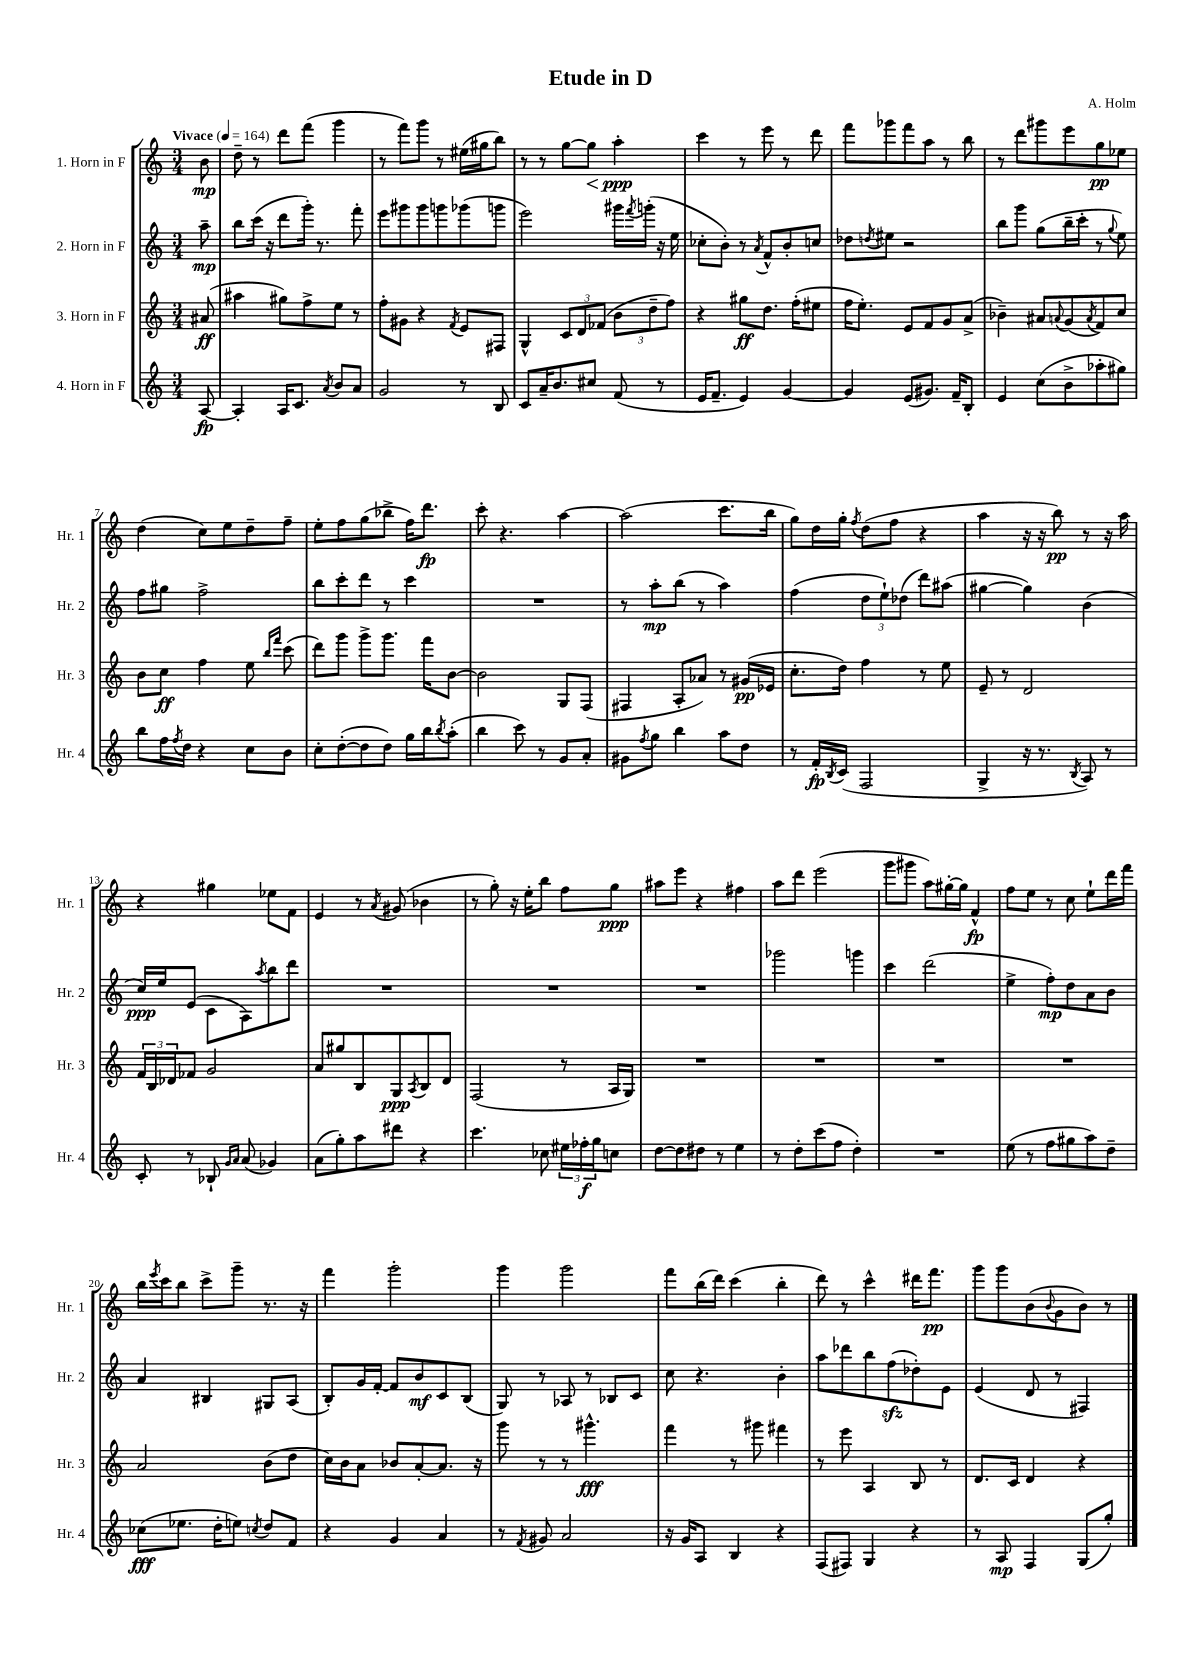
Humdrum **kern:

**kern	**dynam	**kern	**dynam	**kern	**dynam	**kern	**dynam
*part4	*part4	*part3	*part3	*part2	*part2	*part1	*part1
*staff4	*staff4	*staff3	*staff3	*staff2	*staff2	*staff1	*staff1
*I"4. Horn in F	*	*I"3. Horn in F	*	*I"2. Horn in F	*	*I"1. Horn in F	*
*I'Hr. 4	*	*I'Hr. 3	*	*I'Hr. 2	*	*I'Hr. 1	*
*clefG2	*	*clefG2	*	*clefG2	*	*clefG2	*
*k[]	*	*k[]	*	*k[]	*	*k[]	*
*M3/4	*	*M3/4	*	*M3/4	*	*M3/4	*
*MM164	*	*MM164	*	*MM164	*	*MM164	*
=	=	=	=	=	=	=	=
!	!	!	!	!	!	!LO:TX:a:B:t=Vivace	!
[8A/	fp	(8a#X/	ff	8aa~\	mp	8b\	mp
=1	=1	=1	=1	=1	=1	=1	=1
4A'/]	.	4aa#X\	.	8bb\L	.	8dd~\	.
.	.	.	.	(16ccc\Jk	.	8r	.
.	.	.	.	16r	.	.	.
16A/KL	.	8gg#X\L)	.	8ddd\L	.	8ddd\L	.
8.c/J	.	.	.	.	.	.	.
.	.	8ff^\	.	16ggg'\Jk)	.	(8fff\J	.
.	.	.	.	8.r	.	.	.
8qa/	.	.	.	.	.	.	.
8b/L	.	8ee\J	.	.	.	4ggg\	.
8a/J	.	8r	.	8fff'\	.	.	.
=2	=2	=2	=2	=2	=2	=2	=2
2g/	.	8ff'\L	.	8eee\L	.	8r	.
.	.	8g#X\J	.	8ggg#X\	.	8fff\L)	.
.	.	4r	.	8ggg#\	.	8ggg\J	.
.	.	.	.	8gggn\	.	8r	.
.	.	8qf/	.	.	.	.	.
8r	.	8e/L	.	(8ggg-X\	.	(16ee#X\LL	.
.	.	.	.	.	.	16gg#X\J	.
8B/	.	8F#X/J	.	8gggn\J	.	8bb\J)	.
=3	=3	=3	=3	=3	=3	=3	=3
8c/L	.	4G^^/	.	2eee\)	.	8r	.
16a~/K	.	.	.	.	.	8r	.
8.b/	.	.	.	.	.	.	.
.	.	12c/L	.	.	.	[8gg\L	.
.	.	12d/	.	.	.	.	.
!	!	!	!	!	!	!	!LO:HP:b
8cc#X/J	.	.	.	.	.	8gg\J]	<
.	.	(12f-X/J	.	.	.	.	.
(8f/	.	12b\L	.	16ggg#X\LL	.	4aa'\	ppp
.	.	.	.	8qfff/	.	.	.
.	.	.	.	(16gggn'\JJ	.	.	.
.	.	12dd~\	.	.	.	.	.
8r	.	.	.	16r	.	.	.
.	.	12ff\J)	.	.	.	.	.
.	.	.	.	16ee\	.	.	.
.	.	.	.	.	.	.	[
=4	=4	=4	=4	=4	=4	=4	=4
16e/KL	.	4r	.	8cc-X'\L	.	4ccc\	.
8.f~/J	.	.	.	.	.	.	.
.	.	.	.	8b'\J)	.	.	.
4e/)	.	8gg#X\L	ff	8r	.	8r	.
.	.	.	.	8qa/	.	.	.
.	.	8.dd\J	.	8f^^/L	.	8eee\	.
[4g/	.	.	.	8b'/	.	8r	.
.	.	(16ff'\KL	.	.	.	.	.
.	.	8ee#X\J	.	8ccn/J	.	8ddd\	.
=5	=5	=5	=5	=5	=5	=5	=5
4g/]	.	16ff\KL	.	8dd-X\L	.	8fff\L	.
.	.	8.ee'\J)	.	.	.	.	.
.	.	.	.	8qddn/	.	.	.
.	.	.	.	8ee#X\J	.	8ggg-X\	.
(8e/L	.	8e/L	.	2r	.	8fff\	.
8.g#X/J)	.	8f/	.	.	.	8aa\J	.
.	.	8g/	.	.	.	8r	.
16f~/KL	.	.	.	.	.	.	.
8B'/J	.	(8a^/J	.	.	.	8bb\	.
=6	=6	=6	=6	=6	=6	=6	=6
4e/	.	4b-X~\)	.	8bb\L	.	8r	.
.	.	.	.	8ggg\J	.	8ddd\L	.
(8cc\L	.	8a#X/L	.	(8gg\L	.	8ggg#X\	.
.	.	8qqan/	.	.	.	.	.
8b^\	.	(8g/	.	16bb~\L	.	8eee\	.
.	.	.	.	16ccc'\JJ	.	.	.
.	.	8qa/	.	.	.	.	.
8aa-X'\	.	8f/)	.	8r	.	8gg\	pp
.	.	.	.	8qqgg/	.	.	.
8gg#X\J)	.	8cc/J	.	8ee\)	.	8ee-X\J	.
!!LO:LB:g=z
=7	=7	=7	=7	=7	=7	=7	=7
8bb\L	.	8b\L	.	8ff\L	.	(4dd\	.
16ff\L	.	8cc\J	ff	8gg#X\J	.	.	.
8qff/	.	.	.	.	.	.	.
16dd\JJ	.	.	.	.	.	.	.
4r	.	4ff\	.	2ff^\	.	8cc\L)	.
.	.	.	.	.	.	8ee\	.
8cc\L	.	8ee\	.	.	.	8dd~\	.
.	.	16qqbb/LL	.	.	.	.	.
.	.	16qqfff/JJ	.	.	.	.	.
8b\J	.	(8ccc\	.	.	.	8ff~\J	.
=8	=8	=8	=8	=8	=8	=8	=8
8cc'\L	.	8ddd\L)	.	8bb\L	.	8ee'\L	.
([8dd'\	.	8ggg\J	.	8ccc'\	.	8ff\	.
8dd\]	.	8ggg^\L	.	8ddd\J	.	(8gg\	.
8dd\J)	.	8.ggg\J	.	8r	.	8bb-X^\J	.
16gg\LL	.	.	.	4ccc\	.	16ff\KL)	.
16bb\J	.	16fff\KL	.	.	.	8.ddd\J	fp
8qbb/	.	.	.	.	.	.	.
(8aa'\J	.	[8b\J	.	.	.	.	.
=9	=9	=9	=9	=9	=9	=9	=9
4bb\	.	2b\]	.	2.r	.	8ccc'\	.
.	.	.	.	.	.	4.r	.
8ccc\)	.	.	.	.	.	.	.
8r	.	.	.	.	.	.	.
8g/L	.	8G/L	.	.	.	[4aa\	.
8a'/J	.	(8F/J	.	.	.	.	.
=10	=10	=10	=10	=10	=10	=10	=10
8g#X\L	.	4F#X/	.	8r	.	(2aa\]	.
8qff/	.	.	.	.	.	.	.
8gg\J	.	.	.	8aa'\L	mp	.	.
4bb\	.	8A'/L	.	(8bb\J	.	.	.
.	.	8a-X/J)	.	8r	.	.	.
8aa\L	.	8r	.	4aa\)	.	8.ccc\L	.
8dd\J	.	(16g#X/LL	pp	.	.	.	.
.	.	16e-X/JJ	.	.	.	16bb\Jk	.
=11	=11	=11	=11	=11	=11	=11	=11
8r	.	8.cc'\L	.	(4ff\	.	8gg\L)	.
16f'/LL	fp	.	.	.	.	16dd\L	.
8qB/	.	.	.	.	.	.	.
(16c/JJ	.	16dd\Jk)	.	.	.	16gg'\JJ	.
.	.	.	.	.	.	8qff/	.
2F/	.	4ff\	.	12dd\L	.	(8dd\L	.
.	.	.	.	12ee`\)	.	.	.
.	.	.	.	.	.	8ff\J	.
.	.	.	.	(12dd-X\J	.	.	.
.	.	8r	.	8ddd\L)	.	4r	.
.	.	8ee\	.	(8aa#X\J	.	.	.
=12	=12	=12	=12	=12	=12	=12	=12
4G^/	.	8e~/	.	[4gg#X\	.	4aa\	.
.	.	8r	.	.	.	.	.
16r	.	2d/	.	4gg#\])	.	16r	.
8.r	.	.	.	.	.	16r	.
.	.	.	.	.	.	8bb\)	pp
8qB/	.	.	.	.	.	.	.
8A/)	.	.	.	(4b\	.	8r	.
8r	.	.	.	.	.	16r	.
.	.	.	.	.	.	16aa\	.
!!LO:LB:g=z
=13	=13	=13	=13	=13	=13	=13	=13
8c'/	.	24f/LL	.	16cc/LL)	ppp	4r	.
.	.	24B/	.	.	.	.	.
.	.	.	.	16ee/J	.	.	.
.	.	24d-X/J	.	.	.	.	.
8r	.	8f-X/J	.	(8e/J	.	.	.
8B-X`/	.	2g/	.	8c\L	.	4gg#X\	.
16qqg/LL	.	.	.	.	.	.	.
16qqa/JJ	.	.	.	.	.	.	.
(8a/	.	.	.	8A\)	.	.	.
.	.	.	.	8qaa/	.	.	.
4g-X/)	.	.	.	8bb\	.	8ee-X\L	.
.	.	.	.	8ddd\J	.	8f\J	.
=14	=14	=14	=14	=14	=14	=14	=14
(8a\L	.	8a/L	.	2.r	.	4e/	.
8gg'\)	.	8gg#X/	.	.	.	.	.
8aa\	.	8B/	.	.	.	8r	.
.	.	.	.	.	.	8qa/	.
8ddd#X\J	.	8G/	ppp	.	.	(8g#X/	.
.	.	8qA/	.	.	.	.	.
4r	.	8B/	.	.	.	4b-X\	.
.	.	8d/J	.	.	.	.	.
=15	=15	=15	=15	=15	=15	=15	=15
4.ccc\	.	(2F/	.	2.r	.	8r	.
.	.	.	.	.	.	8gg'\)	.
.	.	.	.	.	.	16r	.
.	.	.	.	.	.	16ee'\KL	.
8cc-X\	.	.	.	.	.	8bb\J	.
24ee#X\LL	.	8r	.	.	.	8ff\L	.
24ff-X'\	f	.	.	.	.	.	.
24gg\J	.	.	.	.	.	.	.
8ccn\J	.	16A/LL	.	.	.	8gg\J	ppp
.	.	16G/JJ)	.	.	.	.	.
=16	=16	=16	=16	=16	=16	=16	=16
[8dd\L	.	2.r	.	2.r	.	8aa#X\L	.
8dd\]	.	.	.	.	.	8eee\J	.
8dd#X\J	.	.	.	.	.	4r	.
8r	.	.	.	.	.	.	.
4ee\	.	.	.	.	.	4ff#X\	.
=17	=17	=17	=17	=17	=17	=17	=17
8r	.	2.r	.	2ggg-X\	.	8aa\L	.
8dd'\L	.	.	.	.	.	8ddd\J	.
(8ccc\	.	.	.	.	.	(2eee\	.
8ff\J	.	.	.	.	.	.	.
4dd'\)	.	.	.	4gggn\	.	.	.
=18	=18	=18	=18	=18	=18	=18	=18
2.r	.	2.r	.	4ccc\	.	8ggg\L	.
.	.	.	.	.	.	8ggg#X\J	.
.	.	.	.	(2ddd\	.	8aa\L)	.
.	.	.	.	.	.	[16gg#X'\L	.
.	.	.	.	.	.	16gg#\JJ]	.
.	.	.	.	.	.	4f^^/	fp
=19	=19	=19	=19	=19	=19	=19	=19
(8ee\	.	2.r	.	4ee^\	.	8ff\L	.
8r	.	.	.	.	.	8ee\J	.
8ff\L	.	.	.	8ff'\L)	mp	8r	.
8gg#X\	.	.	.	8dd\	.	8cc\	.
8aa\)	.	.	.	8a\	.	8ee`\L	.
8dd~\J	.	.	.	8b\J	.	16ddd\L	.
.	.	.	.	.	.	16fff\JJ	.
!!LO:LB:g=z
=20	=20	=20	=20	=20	=20	=20	=20
(8cc-X\L	fff	2a/	.	4a/	.	16bb\LL	.
.	.	.	.	.	.	8qeee/	.
.	.	.	.	.	.	16ccc\J	.
8.ee-X\J	.	.	.	.	.	8bb\J	.
.	.	.	.	4B#X/	.	8ccc^\L	.
16dd'\KL	.	.	.	.	.	.	.
8een\J)	.	.	.	.	.	8ggg~\J	.
8qccn/	.	.	.	.	.	.	.
8dd/L	.	(8b\L	.	8G#X/L	.	8.r	.
8f/J	.	8dd\J	.	(8A/J	.	.	.
.	.	.	.	.	.	16r	.
=21	=21	=21	=21	=21	=21	=21	=21
4r	.	16cc\LL)	.	8B'/L)	.	4fff\	.
.	.	16b\J	.	.	.	.	.
.	.	8a\J	.	16g/L	.	.	.
.	.	.	.	[16f'/JJ	.	.	.
4g/	.	8b-X/L	.	8f/L]	.	2ggg'\	.
.	.	[8a'/	.	8b/	mf	.	.
4a/	.	8.a/J]	.	8c/	.	.	.
.	.	.	.	(8B/J	.	.	.
.	.	16r	.	.	.	.	.
=22	=22	=22	=22	=22	=22	=22	=22
8r	.	8ggg\	.	8G/)	.	4ggg\	.
8qf/	.	.	.	.	.	.	.
8g#X/	.	8r	.	8r	.	.	.
2a/	.	8r	.	8A-X/	.	2ggg\	.
.	.	4.ggg#X^^\	fff	8r	.	.	.
.	.	.	.	8B-X/L	.	.	.
.	.	.	.	8c/J	.	.	.
=23	=23	=23	=23	=23	=23	=23	=23
16r	.	4fff\	.	8cc\	.	8fff\L	.
16g/KL	.	.	.	.	.	.	.
8A/J	.	.	.	4.r	.	(16bb\L	.
.	.	.	.	.	.	16ddd\JJ)	.
4B/	.	8r	.	.	.	(4ccc\	.
.	.	8ggg#X\	.	.	.	.	.
4r	.	4fff#X\	.	4b'\	.	4bb'\	.
=24	=24	=24	=24	=24	=24	=24	=24
(8F/L	.	8r	.	8aa\L	.	8ddd\)	.
8F#X/J)	.	8eee\	.	8ddd-X\	.	8r	.
4G/	.	4A/	.	8bb\	.	4ccc^^\	.
.	.	.	.	(8ffzz\	.	.	.
4r	.	8B/	.	8dd-X'\)	.	16ddd#X\KL	.
.	.	.	.	.	.	8.fff\J	pp
.	.	8r	.	8e\J	.	.	.
=25	=25	=25	=25	=25	=25	=25	=25
8r	.	8.d/L	.	(4e/	.	8ggg\L	.
8A/	mp	.	.	.	.	8ggg\	.
.	.	16c/Jk	.	.	.	.	.
4F/	.	4d/	.	8d/	.	(8b\	.
.	.	.	.	.	.	8qqb/	.
.	.	.	.	8r	.	8g\	.
(8G/L	.	4r	.	4F#X/)	.	8b\J)	.
8gg'/J)	.	.	.	.	.	8r	.
==	==	==	==	==	==	==	==
*-	*-	*-	*-	*-	*-	*-	*-
